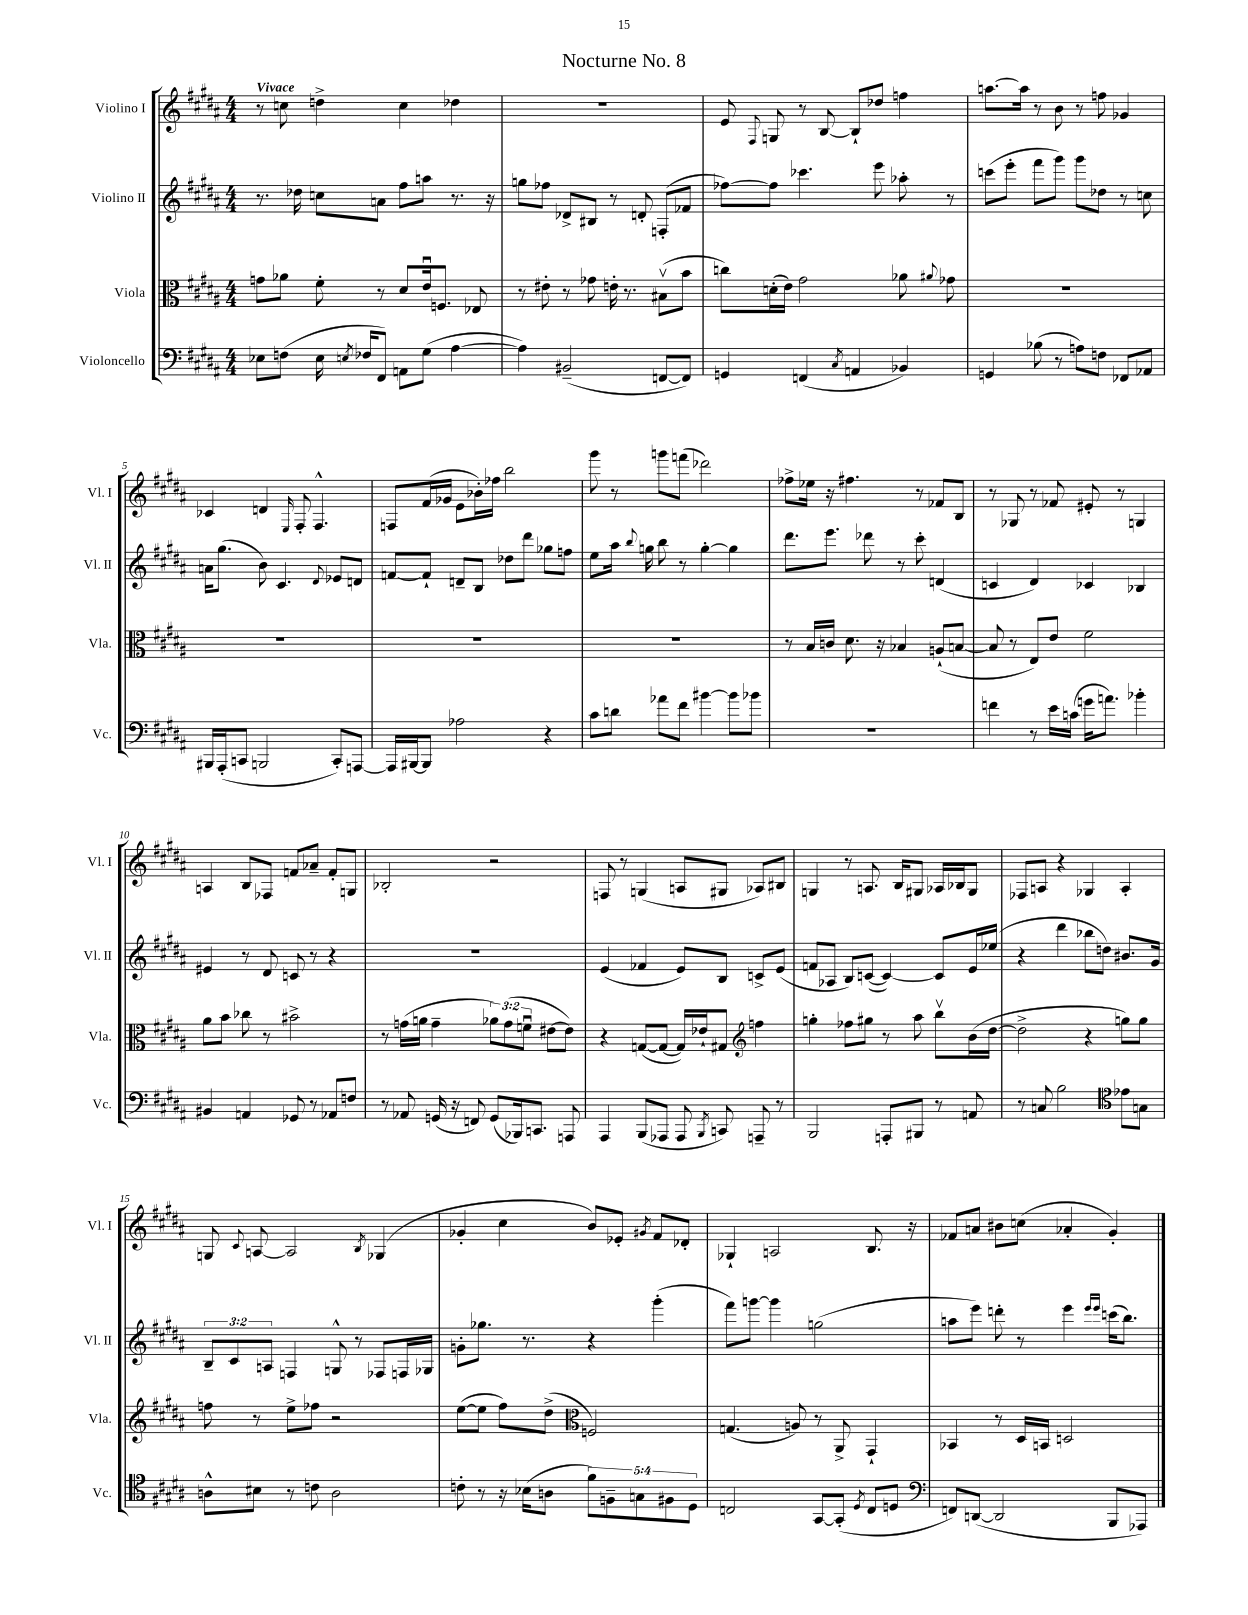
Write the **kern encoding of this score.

**kern	**kern	**kern	**kern
*staff4	*staff3	*staff2	*staff1
*clefF4	*clefC3	*clefG2	*clefG2
*k[f#c#g#d#a#]	*k[f#c#g#d#a#]	*k[f#c#g#d#a#]	*k[f#c#g#d#a#]
*M4/4	*M4/4	*M4/4	*M4/4
8E-\L	8g\L	8.r	8r
(8F\J	8a-\J	.	8cc\
.	.	16dd-\	.
16E-\	8f#'\	8cc\L	4dd^\
8qE/	.	.	.
16F-/LK	.	.	.
8FF#/J)	8r	8a\J	.
8AA\L	8d#/L	8ff#\L	4cc\
(8G#\J	16eu/k	8aa\J	.
.	8.F/J	.	.
[4A#\	.	8.r	4dd-\
.	8E-/	.	.
.	.	16r	.
=	=	=	=
4A#\])	8r	8gg\L	1r
.	8e#'\	8ff-\J	.
(2BB#~/	8r	8d-^/L	.
.	8g-\	8B#/J	.
.	16e'\	8r	.
.	8.r	.	.
.	.	8d'/	.
[8FF/L	(8B#v\L	(8F'/L	.
8FF/]J)	8b\J	8f-/J	.
=	=	=	=
4GG/	8cc\L)	[8ff-\L)	8e/
.	.	.	8qqF#/
.	(16d'\L	8ff-\]J	8G/
.	16e\JJ)	.	.
(4FF/	2g#\	4.ccc-\	8r
.	.	.	[8B/
8qC#/	.	.	.
4AA/	.	.	8B`/]L
.	.	8eee\	8dd-/J
4BB-/)	8a-\	8aa-'\	4ff\
.	8qqa#/	.	.
.	8g-\	8r	.
=	=	=	=
4GG/	1r	(8ccc\L	[8.aa\L
.	.	8eee'\J	.
.	.	.	16aa\]Jk
(8B-\	.	8fff#\L	8r
8r	.	8ggg#\J)	8b\
8A\L)	.	8ggg#\L	8r
8F\J	.	8dd-\J	8ff\
8FF-/L	.	8r	4g-/
8AA-/J	.	8cc\	.
=	=	=	=
16BBB#/LL	1r	16a\LK	4c-/
(16AAA#'/J	.	(8.gg#\J	.
8CC/J	.	.	.
2BBB/	.	8b\)	4d/
.	.	4.c#/	.
.	.	.	16qqE/
.	.	.	8F#'/
.	.	.	4.F#^^/
.	.	8qqd#/	.
8CC'/L)	.	8e-/L	.
[8AAA/J	.	8d/J	.
=	=	=	=
16AAA/]LL	1r	[8f/L	8F/L
[16BBB#/J	.	.	.
8BBB#/]J	.	8f`/]J	(16f#/L
.	.	.	16g-/JJ
2A-\	.	8d~/L	8e\L
.	.	8B/J	16b-'\L)
.	.	.	16ff-\JJ
.	.	8dd-\L	2bb\
.	.	8ddd#\J	.
4r	.	8gg-\L	.
.	.	8ff\J	.
=	=	=	=
8c#\L	1r	8ee\L	8ggg#\
8d\J	.	16aa#\Jk	8r
.	.	8qqbb/	.
.	.	16gg\	.
8a-\L	.	8bb\	8ggg\L
8f#\J	.	8r	(8fff\J
[4b#\	.	[4gg'\	2ddd-\)
8b#\]L	.	4gg\]	.
8b-\J	.	.	.
=	=	=	=
1r	8r	8.ddd#\L	8ff-^\L
.	16B/LL	.	16ee-\Jk
.	16c/JJ	8.eee\J	16r
.	8.d#\	.	4.ff#\
.	.	8ddd-\	.
.	16r	.	.
.	4B-/	8r	.
.	.	8ccc#'\	8r
.	(8A`/L	(4d/	8f-/L
.	[8B/J	.	8B/J
=	=	=	=
4f\	8B/]	4c/	8r
.	8r	.	8G-/
8r	8E/L)	4d#/)	8r
16e\LL	8e/J	.	8f-/
(16c\JJ	.	.	.
16g\LK	2f#\	4c-/	8e#'/
8.a\J)	.	.	.
.	.	.	8r
4b-'\	.	4B-/	4G/
=	=	=	=
4BB#/	8a#\L	4e#/	4A/
.	8b\J	.	.
4AA/	8cc-\	8r	8B/L
.	8r	8d#/	8F-/J
8GG-/	2b#^\	8c/	8f/L
8r	.	8r	8a-~/J
8AA-/L	.	4r	8f'/L
8F/J	.	.	8G/J
=	=	=	=
8r	8r	1r	2B-'/
8AA-/	(16g\LL	.	.
.	16a\JJ	.	.
(16GG/	4g~\	.	.
16r	.	.	.
8FF/)	.	.	.
(8GG/L	12a-\L)	.	2r
.	(12g\	.	.
16BBB-/k)	.	.	.
.	12fu\J	.	.
8.CC/J	.	.	.
.	[8e#\L	.	.
8AAA/	8e#\]J)	.	.
=	=	=	=
4AAA#/	4r	(4e/	8F/
.	.	.	8r
(8BBB/L	([8G/L	4f-/	(4G/
8AAA-/J	8G/_J	.	.
8AAA-/	16G/]LL)	8e/L)	8A/L
.	16e-`/J	.	.
8qBBB/	.	.	.
8CC/)	8G#/J	8B/J	8G#/J
*	*clefG2	*	*
8AAA~/	4ff\	8c^/L	8A-/L)
8r	.	(8e/J	8B#/J
=	=	=	=
2BBB/	4gg'\	8f/L	4G/
.	.	8A-/J	.
.	8ff-\L	8B/L)	8r
.	8gg#\J	([8c/J	8.A/
8AAA'/L	8r	4c/_)	.
.	.	.	16B/LK
8BBB#/J	8aa#\	.	8G#/J
8r	8bbv\L	8c/]L	16A-/LL
.	.	.	16B-/J
8AA/	(16b\L	16e/L	8G#/J
.	[16dd#\JJ	(16ee-/JJ	.
=	=	=	=
8r	2dd#^\]	4r	8F-/L
8C/	.	.	8A/J
2B\	.	4ddd#\	4r
.	4r	8bb-\L	4G-/
.	.	8dd\J)	.
*clefC4	*	*	*
8e-\L	8gg\L)	8.b#/L	4A'/
8G\J	8gg\J	.	.
.	.	16g#/Jk	.
=	=	=	=
8A^^\L	8ff\	12B~/L	8G/
.	.	12c#/	.
.	.	.	8qqc#/
8B#\J	8r	.	[8A/
.	.	12A/J	.
8r	8ee^\L	4F/	2A/]
8c\	8ff-\J	.	.
2A\	2r	8G^^/	.
.	.	8r	.
.	.	.	8qB/
.	.	8F-/L	(4G-/
.	.	16F/L	.
.	.	16G-/JJ	.
=	=	=	=
8c'\	([8ee\L	8g'\L	4g-'/
8r	8ee\]J	8.gg-\J	.
16r	8ff#\L)	.	4cc#\
(16B-\LK	.	8.r	.
8A\J	(8dd#^\J	.	.
*	*clefC3	*	*
10f#\L)	2F/)	4r	8b/L)
10F~\	.	.	.
.	.	.	8e-'/J
10G\	.	.	.
.	.	.	8qg#/
.	.	(4ggg#'\	8f#/L
10F#\	.	.	.
.	.	.	8d-'/J
10D#\J	.	.	.
=	=	=	=
2C/	(4.G/	8fff#\L)	4G-`/
.	.	[8ggg\J	.
.	.	4ggg\]	2A/
.	8A/)	.	.
[8GG#/L	8r	(2gg\	.
(8GG#'/]J	8AA#^/	.	.
8qD#/	.	.	.
8C/L	4GG#`/	.	8.B/
8D/J	.	.	.
.	.	.	16r
=	=	=	=
*clefF4	*	*	*
8FF/L)	4BB-/	8aa\L	8f-/L
([8DD/J	.	8eee\J)	8a/J
2DD/]	8r	8ddd'\	8b#\L
.	16D#/LL	8r	(8cc\J
.	16BB/JJ	.	.
.	2D/	4eee\	4a-'/
.	.	16qqeee/LL	.
.	.	16qqeee/JJ	.
8BBB/L	.	(16ccc\LK	4g#'/)
.	.	8.bb\J)	.
8AAA-/J)	.	.	.
==	==	==	==
*-	*-	*-	*-
